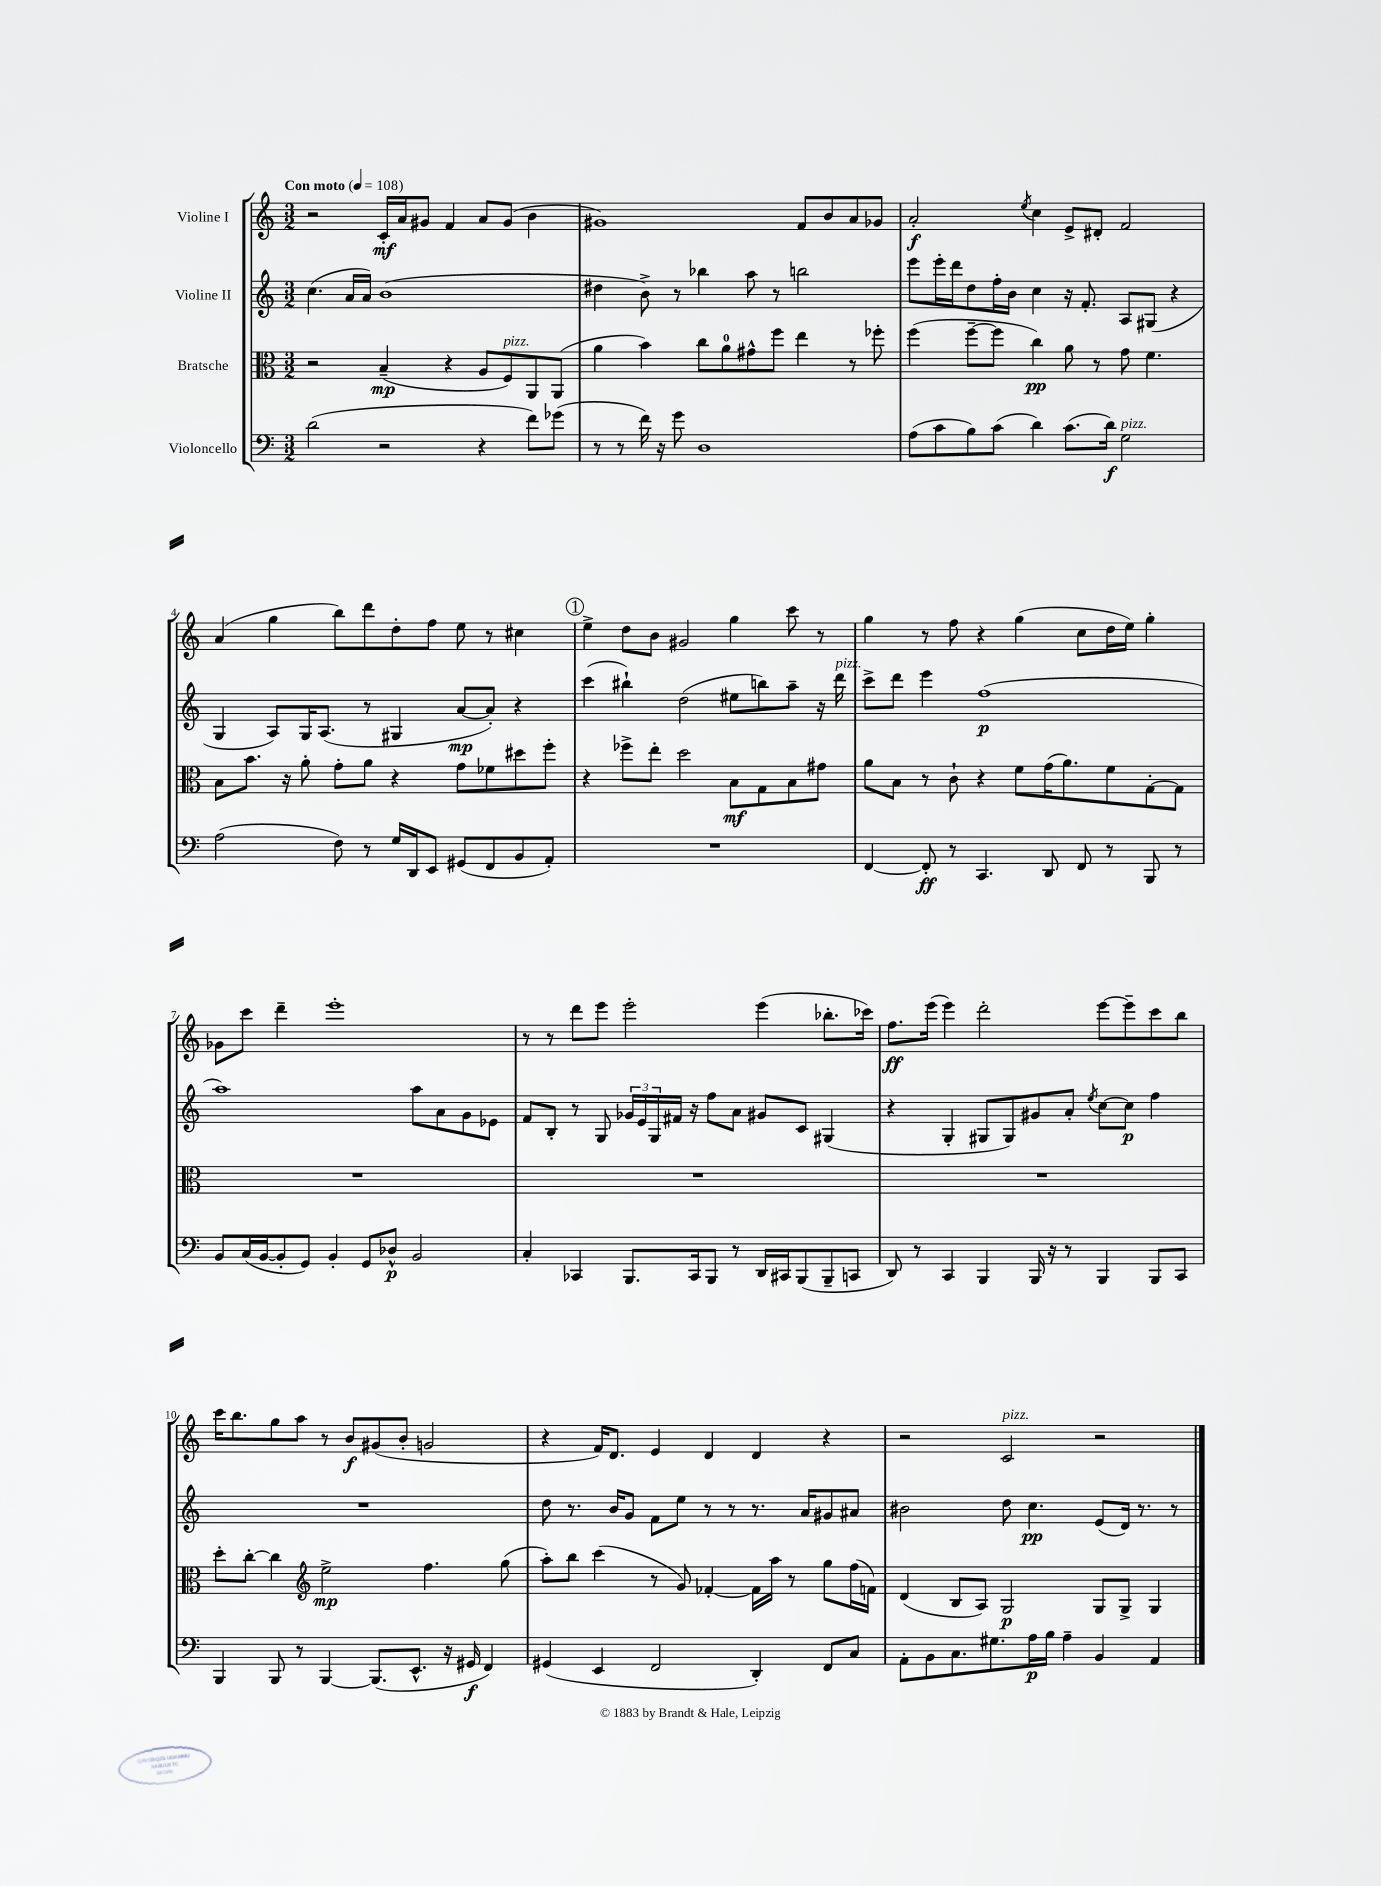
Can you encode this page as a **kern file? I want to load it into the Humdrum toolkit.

**kern	**kern	**kern	**kern
*staff4	*staff3	*staff2	*staff1
*clefF4	*clefC3	*clefG2	*clefG2
*k[]	*k[]	*k[]	*k[]
*M3/2	*M3/2	*M3/2	*M3/2
*MM108	*MM108	*MM108	*MM108
(2d\	2r	(4.cc\	2r
.	.	16a/LL	.
.	.	16a/JJ)	.
2r	(4B~/	(1b	16c'/LL
.	.	.	16a/J
.	.	.	8g#/J
.	4r	.	4f/
4r	8A/L	.	8a/L
.	8F/)	.	(8g#/J
8f\L)	8AA/	.	4b\
(8g-\J	(8AA/J	.	.
=	=	=	=
8r	4a\	4dd#\	1g#)
8r	.	.	.
16f\)	4b\)	8b^\)	.
16r	.	.	.
8g\	.	8r	.
1D	8cc\L	4bb-\	.
.	8a\	.	.
.	8g#^^\	8aa\	.
.	8ff\J	8r	.
.	4ee\	2bb\	8f/L
.	.	.	8b/
.	8r	.	8a/
.	8ff-'\	.	8g-/J
=	=	=	=
(8A\L	(4ff\	8eee\L	2a'/
8c\	.	16eee'\L	.
.	.	16ddd\J	.
8B\)	[8ff~\L	8dd\	.
(8c\J	8ff\]J	16ff'\L	.
.	.	16b\JJ	.
.	.	.	8qee/
4d\)	4cc\)	4cc\	4cc\
(8.c\L	8a\	16r	8e^/L
.	.	8.f'/	.
.	8r	.	8d#'/J
16d\Jk)	.	.	.
2G\	8g\	8A/L	2f/
.	4.f\	(8G#/J	.
.	.	4r	.
=	=	=	=
(2A\	8B\L	4G/	(4a/
.	8.b\J	.	.
.	.	8A/L)	4gg\
.	16r	.	.
.	8a'\	16G/K	.
.	.	(8.A/J	.
8F\)	8g'\L	.	8bb\L)
8r	8a\J	8r	8ddd\
16G/LL	4r	4G#/	8dd'\
16DD/J	.	.	.
8EE/J	.	.	8ff\J
(8GG#/L	8g\L	[8a/L	8ee\
8FF/	8f-\	8a'/]J)	8r
8BB/	8dd#\	4r	4cc#\
8AA'/J)	8ff'\J	.	.
=	=	=	=
1.r	4r	(4ccc\	4ee^\
.	8ff-^\L	4bb#`\)	8dd\L
.	8ee'\J	.	8b\J
.	2dd\	(2dd\	2g#/
.	8B\L	8ee#\L	4gg\
.	8G\	8bb\)	.
.	8B\	8aa~\J	8ccc\
.	8g#\J	16r	8r
.	.	16ddd\	.
=	=	=	=
[4FF/	8a\L	8ccc^\L	4gg\
.	8B\J	8ddd\J	.
8FF'/]	8r	4eee\	8r
8r	8c`\	.	8ff\
4.CC/	4r	(1ff	4r
.	8f\L	.	(4gg\
8DD/	(16g\K	.	.
.	8.a\)	.	.
8FF/	.	.	8cc\L
8r	8f\	.	16dd\L
.	.	.	16ee\JJ)
8BBB/	[8G'\	.	4gg'\
8r	8G\]J	.	.
=	=	=	=
8BB/L	1.r	1aa)	8g-\L
(16C/L	.	.	8ccc\J
[16BB/J	.	.	.
8BB'/]	.	.	4ddd~\
8GG/J)	.	.	.
4BB'/	.	.	1eee'
8GG/L	.	.	.
8D-^^/J	.	.	.
2BB/	.	8aa\L	.
.	.	8a\	.
.	.	8g\	.
.	.	8e-\J	.
=	=	=	=
4C'/	1.r	8f/L	8r
.	.	8B'/J	8r
4CC-/	.	8r	8ddd\L
.	.	8G/	8eee\J
8.BBB/L	.	24g-/LL	2eee'\
.	.	24e/	.
.	.	24G/	.
.	.	16f#/JJ	.
16CC-/k	.	16r	.
8BBB/J	.	8ff\L	.
8r	.	8a\J	.
16DD/LL	.	8g#/L	(4eee\
16CC#/J	.	.	.
(8BBB/	.	8c/J	.
8BBB~/	.	(4G#/	8.bb-'\L
8CC/J	.	.	.
.	.	.	16ccc-\Jk)
=	=	=	=
8DD/)	1.r	4r	8.ff\L
8r	.	.	.
.	.	.	(16eee\Jk
4CC/	.	4G'/	4eee\)
4BBB/	.	8G#/L	2ddd'\
.	.	8G#/)	.
16BBB/	.	8g#/	.
16r	.	.	.
8r	.	8a'/J	.
.	.	8qee/	.
4BBB/	.	[8cc\L	[8eee\L
.	.	8cc\]J	8eee~\]
8BBB/L	.	4ff\	8ccc\
8CC/J	.	.	8bb\J
=	=	=	=
4BBB/	8dd'\L	1.r	16ccc\LK
.	.	.	8.bb\
.	[8cc'\J	.	.
8BBB/	4cc\]	.	8gg\
8r	.	.	8aa\J
*	*clefG2	*	*
[4BBB/	2ee^\	.	8r
.	.	.	8b/L
(8.BBB/]L	.	.	(8g#/
.	.	.	8b'/J
8.EE^^/J	.	.	.
.	4.ff\	.	2g/
16r	.	.	.
16GG#/	.	.	.
4FF/)	.	.	.
.	(8gg\	.	.
=	=	=	=
(4GG#/	8aa'\L)	8dd\	4r
.	8bb\J	8.r	.
4EE/	(4ccc\	.	16f/LK)
.	.	16b/LK	8.d/J
.	.	8g/J	.
2FF/	8r	8f\L	4e/
.	8g/)	8ee\J	.
.	[4f-'/	8r	4d/
.	.	8r	.
4DD'/)	16f-\]LL	8.r	4d/
.	16aa\JJ	.	.
.	8r	.	.
.	.	16a/LK	.
8FF/L	8gg\L	8g#/	4r
8C/J	(16ff\L	8a#/J	.
.	16f\JJ)	.	.
=	=	=	=
8AA'\L	(4d/	2b#\	2r
8BB\	.	.	.
8.C\	8B/L	.	.
.	8A/J)	.	.
8.G#\	.	.	.
.	2G/	8dd\	2c/
16A\L	.	4.cc\	.
16B\JJ	.	.	.
4A~\	.	.	.
4BB/	8G/L	(8e/L	2r
.	8G^/J	16d/Jk)	.
.	.	8.r	.
4AA/	4G/	.	.
.	.	8r	.
==	==	==	==
*-	*-	*-	*-
